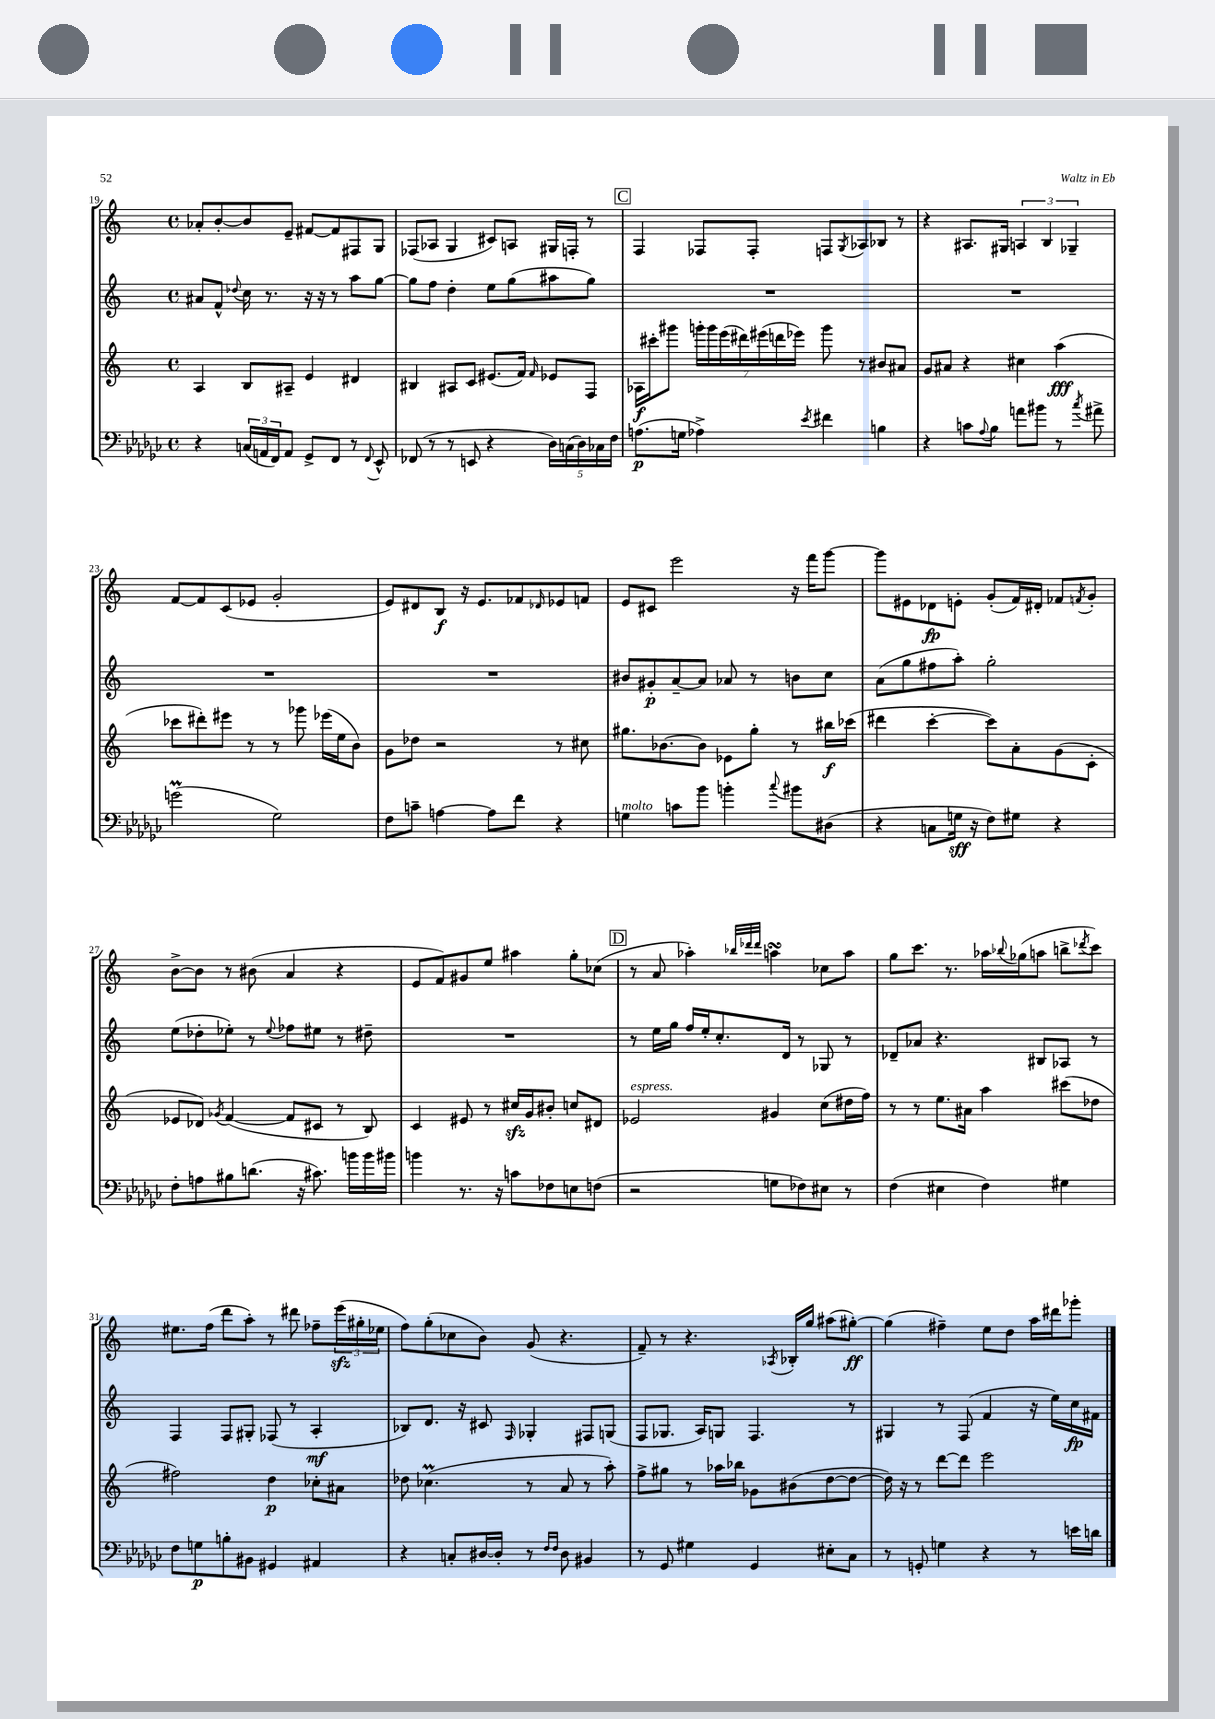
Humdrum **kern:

**kern	**kern	**kern	**kern
*staff4	*staff3	*staff2	*staff1
*clefF4	*clefG2	*clefG2	*clefG2
*k[b-e-a-d-g-c-]	*k[]	*k[]	*k[]
*M4/4	*M4/4	*M4/4	*M4/4
*met(c)	*met(c)	*met(c)	*met(c)
4r	4A	8a#	8a-'
.	.	8f^^	[8b'
.	.	8qqdd-	.
(24C	8B	16cc	8b]
24AA	.	.	.
.	.	8.r	.
24FF)	.	.	.
8AA	8A#~	.	8e~
8GG-^	4e	16r	[8f#
.	.	16r	.
8FF	.	8r	8f#]
8r	4d#	8aa	8F#
8qqFF	.	.	.
8EE-^^	.	[8gg	8G
=	=	=	=
(8FF-	4B#	8gg]	(8F-
8r	.	8ff	8A-
8r	8A#	4dd'	4G
8EE	8c	.	.
4r	(8.e#	8ee	8c#)
.	.	(8gg	8A
.	16f)	.	.
.	16qqf	.	.
20D-)	8e-	8aa#	16G#
(20C	.	.	.
.	.	.	16F'
20D-)	.	.	.
.	8F	8gg)	8r
20C-	.	.	.
20F	.	.	.
=	=	=	=
(8.A	16A-	1r	4F
.	16ccc#'	.	.
.	8ggg#	.	.
16G	.	.	.
4A-^)	28ggg'	.	8F-
.	28ggg	.	.
.	(28eee	.	.
.	28ddd#)	.	.
.	.	.	8F-'
.	(28eee#	.	.
.	28ddd	.	.
.	28eee-)	.	.
8qe-	.	.	.
4f#	8ggg	.	8F
.	.	.	8qG
.	8r	.	8A-
4B	8b#	.	8B-
.	8a#	.	8r
=	=	=	=
4r	8g	1r	4r
.	8a#	.	.
8c	4r	.	8.A#
8qqA-	.	.	.
8B-	.	.	.
.	.	.	16G#
8a	4cc#	.	6A
8b#	.	.	.
.	.	.	6B
8r	(4aa	.	.
.	.	.	6G-~
8qcc-	.	.	.
8a#^	.	.	.
=	=	=	=
(2g	8ccc-	1r	[8f
.	8ddd#')	.	8f]
.	8eee#	.	(8c
.	8r	.	8e-
2G-)	8r	.	2g'
.	8ggg-	.	.
.	(16eee-	.	.
.	16ee	.	.
.	8b)	.	.
=	=	=	=
8F	8g	1r	8e)
8c~	8dd-	.	8d#
[4A	2r	.	8B
.	.	.	16r
.	.	.	8.e
8A]	.	.	.
8f	.	.	8f-
.	.	.	16qqd-
4r	8r	.	8e-
.	8cc#	.	8f
=	=	=	=
4G	8.gg#	8b#	8e
.	.	8g#'	8c#
.	[8.b-	.	.
8c	.	[8a~	2eee
8b-	8b-]	8a]	.
4b'	8e-	8a-	.
.	8gg#'	8r	.
8qqcc-	.	.	.
8b#	8r	8b	16r
.	.	.	16fff
(8D#	16bb#	8cc	[8ggg
.	(16ccc-	.	.
=	=	=	=
4r	4ddd#	(8a	8ggg]
.	.	8gg	8e#
8C	[4ccc'	8ff#	8d-
16G	.	8aa')	8e'
16r	.	.	.
8F)	8ccc])	2gg'	(8g'
8G#	8a'	.	16f)
.	.	.	16d#'
4r	(8g	.	8f-
.	.	.	8qf
.	8c'	.	8g'
=	=	=	=
8F'	8e-	(8ee	[8b^
8A	8d-)	8dd-'	8b]
.	8qg-	.	.
8B#	([4f	8ee-')	8r
(8.d	.	8r	(8b#
.	.	8qqee-	.
.	8f]	8ff-	4a
16r	.	.	.
8.c#)	8c#	8ee#	.
.	8r	8r	4r
16b	.	.	.
16b	8B)	8dd#~	.
16b#	.	.	.
=	=	=	=
4b	4c	1r	8e
.	.	.	8f)
8.r	8e#	.	8g#
.	8r	.	8ee
16r	.	.	.
8c	16cc#	.	4aa#
.	16g	.	.
8F-	8b#'	.	.
8E	8cc	.	8gg'
(8F	8d#	.	(8cc-
=	=	=	=
2r	2e-	8r	8r
.	.	16ee	8a
.	.	16gg	.
.	.	16ff	4aa-')
.	.	16ee'	.
.	.	8.cc'	.
.	.	.	32qqbb-
.	.	.	32qqddd-
.	.	.	32qqddd-
8G	4g#	.	4aa
.	.	16d	.
8F-)	.	8r	.
8E#	(8cc	8G-	8cc-
8r	16dd#	8r	8aa
.	16ff)	.	.
=	=	=	=
(4F	8r	8d-~	8gg
.	8r	8a-	8.ccc
4E#	8.ee	4.r	.
.	.	.	8.r
.	16a#	.	.
4F)	4aa	.	16aa-
.	.	.	8qqbb-
.	.	.	(16gg-
.	.	8B#	8aa
4G#	(8ccc#	8A-	8bb^
.	.	.	8qddd-
.	8dd-	8r	8ccc)
=	=	=	=
8F	2ff#)	4F	8.ee#
8G	.	.	.
.	.	.	(16ff
8B'	.	8F	8ddd
8BB#	.	8G#'	8aa')
4GG#	4dd	(8F-	8r
.	.	8r	8ddd#
4AA#	8cc-'	4A'	8ff-~
.	8a#	.	(24eee
.	.	.	24gg#'
.	.	.	24ee-
=	=	=	=
4r	8dd-	8B-)	8ff)
.	(4.cc-	8.d	(8gg'
8C'	.	.	8cc-
.	.	16r	.
[16D#	.	8c#	8b)
16D#']	.	.	.
.	.	16qqF	.
8r	8r	4G-'	(8g
16qqF	.	.	.
16qqF	.	.	.
8D#	8a	.	4.r
4BB#	8r	8F#	.
.	8aa')	(8G	.
=	=	=	=
8r	8ff^	8F	8f~)
8GG-	8gg#	8.G-	8r
4G#	8r	.	4.r
.	.	16A)	.
.	16aa-	8G	.
.	16bb-	.	.
4GG-	8g-	4.F	.
.	.	.	8qA-
.	(8b#	.	16B-'
.	.	.	16gg
8E#'	[8dd	.	(8aa#
8C-	8dd_	8r	[8gg#')
=	=	=	=
8r	16dd])	4G#	(4gg#]
.	16r	.	.
8GG'	8r	.	.
4G	[8ddd	8r	4ff#~)
.	8ddd]	(8F	.
4r	2eee	4f	8ee
.	.	.	8dd
8r	.	16r	16aa
.	.	16ee)	16ddd#
16e	.	16cc	8ggg-'
16d	.	16f#	.
==	==	==	==
*-	*-	*-	*-
